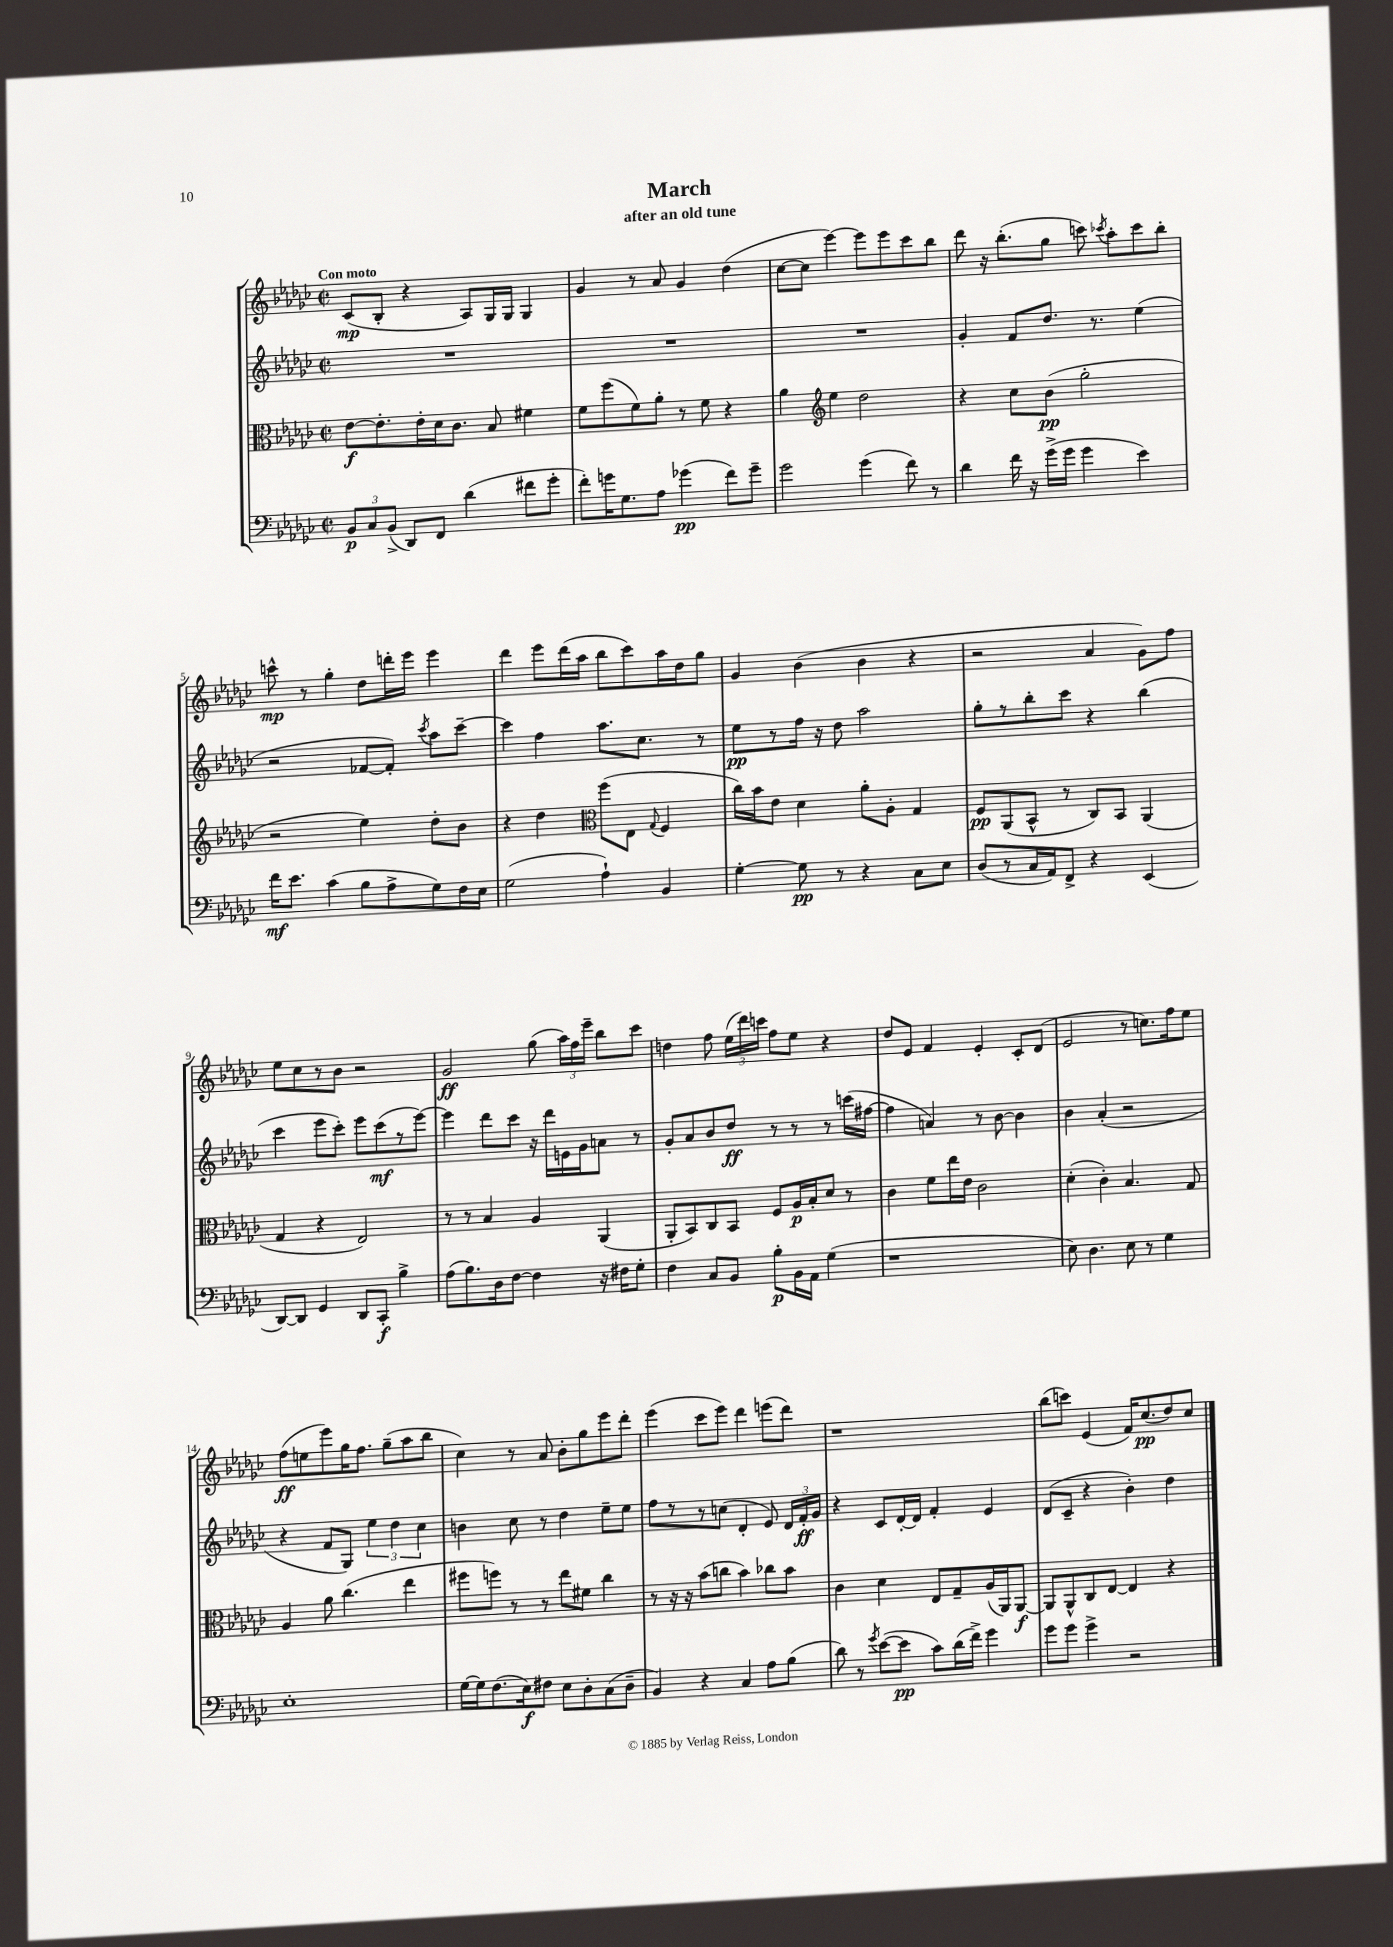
\header { title = "March" subtitle = "after an old tune" }
<<
\new StaffGroup <<
\new Staff = "s0" {
    \clef treble \key ges \major \defaultTimeSignature \time 2/2 \tempo "Con moto"
    \autoBeamOff ces'8[\mp( bes8]-. r4 aes8[) ges16 ges16] ges4 |
    ges'4 r8 aes'8 ges'4 des''4( |
    ces''8[~ ces''8] ees'''4~) ees'''8[ ees'''8 ces'''8 bes''8] |
    des'''8 r16 bes''8.[-.( ges''8] c'''8) \acciaccatura { ces'''8 } aes''8[-. ces'''8 bes''8]-. |
    c'''8-^\mp r8 ges''4-. des''8[ d'''16-. ees'''16] ees'''4 |
    des'''4 ees'''8[ des'''16( aes''16] bes''8[ ces'''8) aes''16 des''16 ges''8] |
    ges'4 bes'4( bes'4 r4 |
    r2 aes'4 ges'8[) f''8] |
    ees''8[ ces''8 r8 bes'8] r2 |
    ges'2\ff ges''8( \tuplet 3/2 { aes''16[) f''16 ees'''16]-- } bes''8[ ces'''8] |
    d''4 f''8 \tuplet 3/2 { ees''16[( des'''16) c'''16] } f''8[ ees''8] r4 |
    des''8[ ees'8] f'4 ees'4-. ces'8[-. des'8]( |
    ees'2 r8 c''8.[) f''16 ees''8] |
    f''8[\ff( e''8 ees'''8) ges''16 f''8.] ges''8[--( aes''8 bes''8] |
    ces''4) r8 aes'8 bes'8[-. ges''8 ees'''8 des'''8]-. |
    ees'''4( ces'''8[ ees'''8]) des'''4 e'''8[( des'''8]) |
    r1 |
    bes''8[( c'''8]) ees'4( f'16[) ces''8.\pp( des''8) ces''8] \bar "|." |
}
\new Staff = "s1" {
    \clef treble \key ges \major \defaultTimeSignature \time 2/2
    \autoBeamOff R1 |
    R1 |
    R1 |
    ges'4-. f'8[ des''8.] r8. ees''4( |
    r2 fes'8[~ fes'8]-.) \acciaccatura { ces'''8 } aes''8[ ces'''8]~-- |
    ces'''4 f''4 aes''8.[ ces''8.] r8 |
    ees''8[\pp r8 f''16] r16 des''8 aes''2 |
    ges''8[-. r8 bes''8-. ces'''8] r4 bes''4( |
    ces'''4 ees'''8[ ces'''8]-.) ees'''8[ ces'''8\mf( r8 ees'''8]~) |
    ees'''4 des'''8[ ces'''8] r16 des'''16[ e'16 ges'16 a'8] r8 |
    ges'8[-. aes'8 bes'8 des''8]\ff r8 r8 r8 c'''16[( fis''16]~ |
    fis''4 a'4) r8 bes'8~ bes'4 |
    bes'4 aes'4-.( r2 |
    r4 f'8[ ges8]) \tuplet 3/2 { ees''4 des''4 ces''4 } |
    b'4 ces''8 r8 des''4 ees''8[-- ees''8] |
    f''8[ r8 r8 c''8]( des'4-. ees'8) \tuplet 3/2 { des'16[ f'16-.\ff ges'16] } |
    r4 ces'8[ des'16~-. des'16] f'4-. ees'4 |
    des'8[( ces'8]-- r4 bes'4-.) des''4 \bar "|." |
}
\new Staff = "s2" {
    \clef alto \key ges \major \defaultTimeSignature \time 2/2
    \autoBeamOff ees'8[~\f ees'8.-. ees'16-. des'16 ces'8.] bes8 fis'4 |
    f'8[ f''8( f'8) aes'8]-. r8 f'8 r4 |
    aes'4 \clef treble ees''4 des''2 |
    r4 ces''8[ bes'8]\pp( ges''2-. |
    r2 ees''4) des''8[-. bes'8] |
    r4 des''4 \clef alto f''8[( ees8] \appoggiatura { ges8 } f4 |
    ces''16[) bes'16 ees'8] des'4 aes'8[-. aes8]-. ges4 |
    f8[\pp aes,8( bes,8]-^ r8 ces8[) bes,8] aes,4( |
    ges4 r4 ees2) |
    r8 r8 bes4 aes4 aes,4( |
    aes,8[-. bes,8) ces8 bes,8] f8[ aes16\p bes16-. des'8] r8 |
    ces'4 f'8[ ees''16 ees'16] ces'2 |
    des'4-.( ces'4-.) bes4. ges8 |
    aes4 aes'8 ces''4.( ees''4 |
    fis''8[ f''8]) r8 r8 ees''8[ fis'8] ces''4 |
    r8 r16 r16 bes'8[( c''8] bes'4) ces''8[ bes'8] |
    ces'4 des'4 ees8[ ges8-- aes16( aes,16) aes,8]~\f |
    aes,8[ aes,8-^ ces8 ees8]~ ees4 r4 \bar "|." |
}
\new Staff = "s3" {
    \clef bass \key ges \major \defaultTimeSignature \time 2/2
    \autoBeamOff \tuplet 3/2 { bes,8[\p ces8 bes,8]->( } des,8[) f,8] des'4( fis'8[ ges'8]-. |
    f'8[-.) g'16 ges8. aes8] ges'4\pp( f'8[) ges'8]-- |
    ges'2 ges'4( f'8) r8 |
    des'4 f'16 r16 ges'16[->( ges'16] ges'4 ees'4) |
    f'16[\mf ees'8.] ces'4( bes8[ aes8-> ges8) f16 ees16] |
    ges2( aes4-!) bes,4 |
    ges4~-. ges8\pp r8 r4 ces8[ ees8] |
    des8[( r8 ces16 aes,16) f,8]-> r4 ees,4( |
    des,8[~) des,8] ges,4 des,8[ ces,8]-.\f bes4-> |
    aes8[( bes8.) des16 f8]~ f4 r16 fis16[ ges8]-. |
    f4 ces8[ bes,8] bes8[-.\p bes,16 aes,16] ges4( |
    r1 |
    ees8) des4. ees8 r8 ges4 |
    ees1-. |
    ges16[~ ges16 f8.( ees16\f) fis8] ees8[ des8-. ces8( des8]-- |
    bes,4) r4 ces4 aes8[ bes8]( |
    des'8) r8 \acciaccatura { ges'8 } ees'8[~( ees'8]\pp ces'8[) des'16( f'16]->) ges'4 |
    ges'8[ ges'8] ges'4-> r2 \bar "|." |
}
>>
>>
